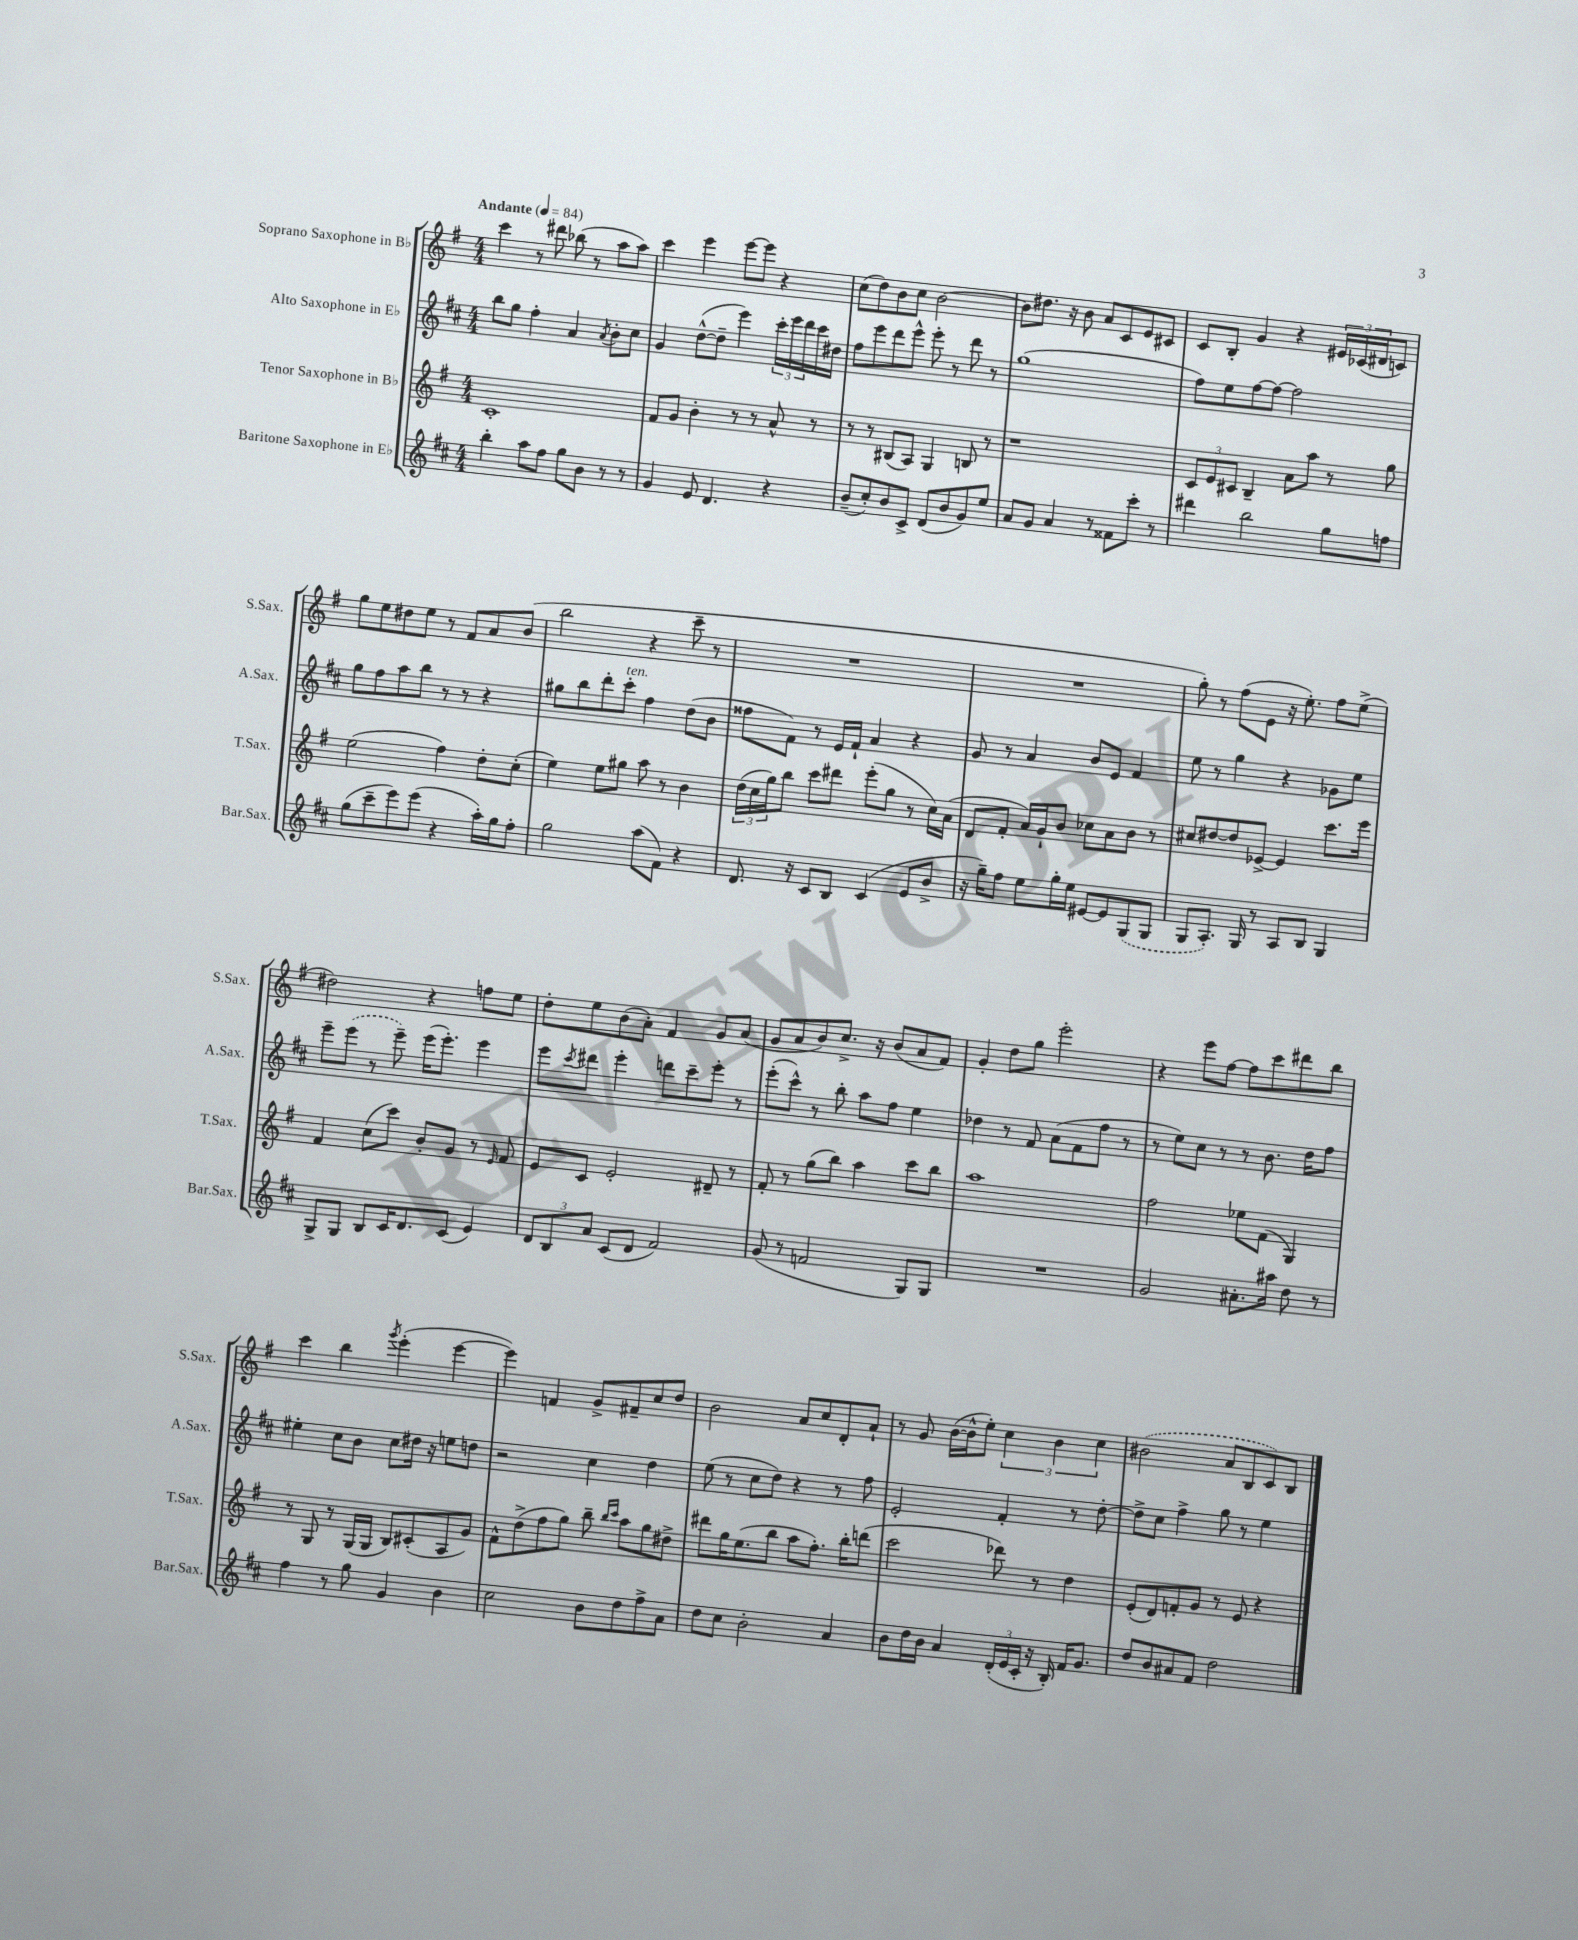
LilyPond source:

<<
\new StaffGroup <<
\new Staff = "s0" \with { instrumentName = "Soprano Saxophone in Bb" shortInstrumentName = "S.Sax." } {
    \clef treble \key g \major \numericTimeSignature \time 4/4 \tempo "Andante" 4 = 84
    c'''4 r8 dis'''8 bes''8( r8 a''8 a''8) |
    c'''4 e'''4 e'''8~ e'''8 r4 |
    c''8( d''8) b'8 c''8 b'2~ |
    b'8 dis''8. r16 b'8 a'8 c'8 e'8 cis'8 |
    c'8 b8-. g'4 r4 \tuplet 3/2 { eis'16 ces'16( dis'16 } c'8) |
    g''8 e''8 dis''8 e''8 r8 fis'8 a'8 b'8( |
    b''2 r4 c'''8-- r8 |
    R1 |
    R1 |
    g''8-.) r8 fis''8( e'8 r16 e''8.-.) fis''8 e''8->( |
    dis''2) r4 f''8 e''8 |
    d''8-. e''8 b'8( a'8-.) fis'4 g'8 a'8( |
    g'8 a'8 b'8) c''8.-> r16 b'8( a'8 fis'8) |
    g'4-. d''8 g''8 e'''2-. |
    r4 e'''8 fis''8~ fis''8 c'''8 dis'''8 b''8 |
    c'''4 b''4 \acciaccatura { g'''8 } e'''4-.( e'''4~ |
    e'''4) f'4 g'8-> fis'8-- c''8 d''8 |
    b'2 a'8 c''8 d'8-. a'8-! |
    r8 g'8 b'16~( b'16-^ e''8-.) \tuplet 3/2 { c''4 b'4 c''4 } |
    \once \slurDashed bis'2( a'8 b8 c'8) b8 \bar "|." |
}
\new Staff = "s1" \with { instrumentName = "Alto Saxophone in Eb" shortInstrumentName = "A.Sax." } {
    \clef treble \key d \major \numericTimeSignature \time 4/4
    b''8 g''8 fis''4-. a'4 \acciaccatura { a'8 } b'8-. cis''8 |
    g'4 d''8~-^( d''8-- e'''4) \tuplet 3/2 { cis'''16-. e'''16 d'''16 } cis'''16 dis''16 |
    fis''8 e'''8 d'''8 e'''8-^ e'''8-. r8 d'''8 r8 |
    g''1( |
    fis''8) e''8 fis''8~ fis''8~ fis''2 |
    g''8 fis''8 a''8 b''8 r8 r8 r4 |
    gis''8 b''8 d'''8-. cis'''8-.^\markup { \italic "ten." } fis''4 d''8( b'8 |
    fisis''8 fis'8) r8 e'16 fis'16-! a'4 r4 |
    g'8 r8 a'4 b'8 e'8 fis'4 |
    e''8 r8 g''4 r4 ges'8 e''8 |
    e'''8-- \once \slurDashed e'''8( r8 e'''8--) e'''16( e'''8.-.) e'''4 |
    e'''8 \acciaccatura { cis'''8 } dis'''8 e'''4-. d'''8 cis'''8-- e'''8-. r8 |
    e'''8-.( cis'''8-^) r8 b''8-. a''8 fis''8 e''4 |
    des''4 r8 fis'8 a'8( fis'8 fis''8 r8 |
    r8 e''8) cis''8 r8 r8 b'8. d''16 fis''8 |
    eis''4-. cis''8 b'8 cis''8 dis''16 r16 e''8 d''8 |
    r2 cis''4 d''4 |
    e''8( r8 cis''8 d''8) r4 r8 fis''8 |
    e'2-. fis'4-. r8 d''8~-. |
    d''8-> cis''8 fis''4-> g''8 r8 e''4 \bar "|." |
}
\new Staff = "s2" \with { instrumentName = "Tenor Saxophone in Bb" shortInstrumentName = "T.Sax." } {
    \clef treble \key g \major \numericTimeSignature \time 4/4
    c'1-. |
    fis'8 g'8 b'4-. r8 r8 a'8-^ r8 |
    r8 r8 bis8( a8) g4 b8 r8 |
    r1 |
    \tuplet 3/2 { c'8 e'8 cis'8 } b4-- a'8 a''8 r8 g''8 |
    e''2( fis''4) d''8-. c''8-.( |
    e''4) e''8 gis''8 a''8 r8 b'4 |
    \tuplet 3/2 { d''16( c''16 g''16) } b''8 c'''8 dis'''8 e'''8-.( g''8 r8 c''16) a'16( |
    d'8 fis'8-. a'16) g'16-! b'8 ces''8 a'8 b'8 r8 |
    cis''8 dis''8~ dis''8 ees'8~-> ees'4 c'''8. e'''16 |
    fis'4 c''8( c'''8) b'8-. g'8 r8 \grace { e'16 } fis'8 |
    e'8 c'8 e'2-. dis'8-- r8 |
    fis'8-. r8 g''8( b''8) a''4 c'''8 b''8 |
    a''1 |
    fis''2 ees''8 fis'8( g4) |
    r8 g8 r8 g16( g16 b8) cis'8-.( a8 g'8) |
    fis'8-^ d''8->( fis''8 g''8) b''8-- \grace { b''16 c'''16 } a''8 g''8 dis''8-> |
    dis'''8 g''16 e''8.( b''8 a''8 fis''8.-.) b''16-. d'''8( |
    c'''2 des'''8) r8 d''4 |
    e'8-.( d'8) f'8-. g'8 r8 e'8 r4 \bar "|." |
}
\new Staff = "s3" \with { instrumentName = "Baritone Saxophone in Eb" shortInstrumentName = "Bar.Sax." } {
    \clef treble \key d \major \numericTimeSignature \time 4/4
    b''4-. a''8 fis''8 g''8 b'8 r8 r8 |
    g'4 e'8 d'4. r4 |
    b'8--( cis''8-.) b'8 cis'8-> d'8( b'8 g'8) e''8 |
    a'8 g'8 a'4 r8 fisis'8 cis'''8-. r8 |
    dis'''4 b''2 g''8 f''8 |
    g''8( cis'''8-- e'''8) e'''8( r4 a''16-.) g''16 fis''8-. |
    g''2 a''8( fis'8) r4 |
    d'8. r16 cis'8 b8 cis'4( e'8 b'8-> |
    r16 g''16--) fis''8 e''8 g''16-. e''16 eis'8~ eis'8 \once \slurDashed g8( g8 |
    g8 a8.-.) g16 r8 a8 b8 g4 |
    g8-> g8 b8 cis'16 d'8. cis'8( e'4) |
    \tuplet 3/2 { d'8 b8 a'8 } cis'8( d'8 fis'2) |
    g'8( r8 f'2 g8) g8 |
    R1 |
    g'2 ais'8.-. ais''16 d''8 r8 |
    fis''4 r8 g''8 g'4 b'4 |
    cis''2 b'8 d''8 fis''8-> a'8 |
    d''8 cis''8 b'2-. a'4 |
    b'8 d''16 b'16 a'4 \tuplet 3/2 { d'16-.( e'16 cis'16-. } r16 b16-.) fis'16 g'8. |
    d''8 b'8 ais'8 fis'8 d''2 \bar "|." |
}
>>
>>
\layout { \context { \Score \remove "Bar_number_engraver" } }
